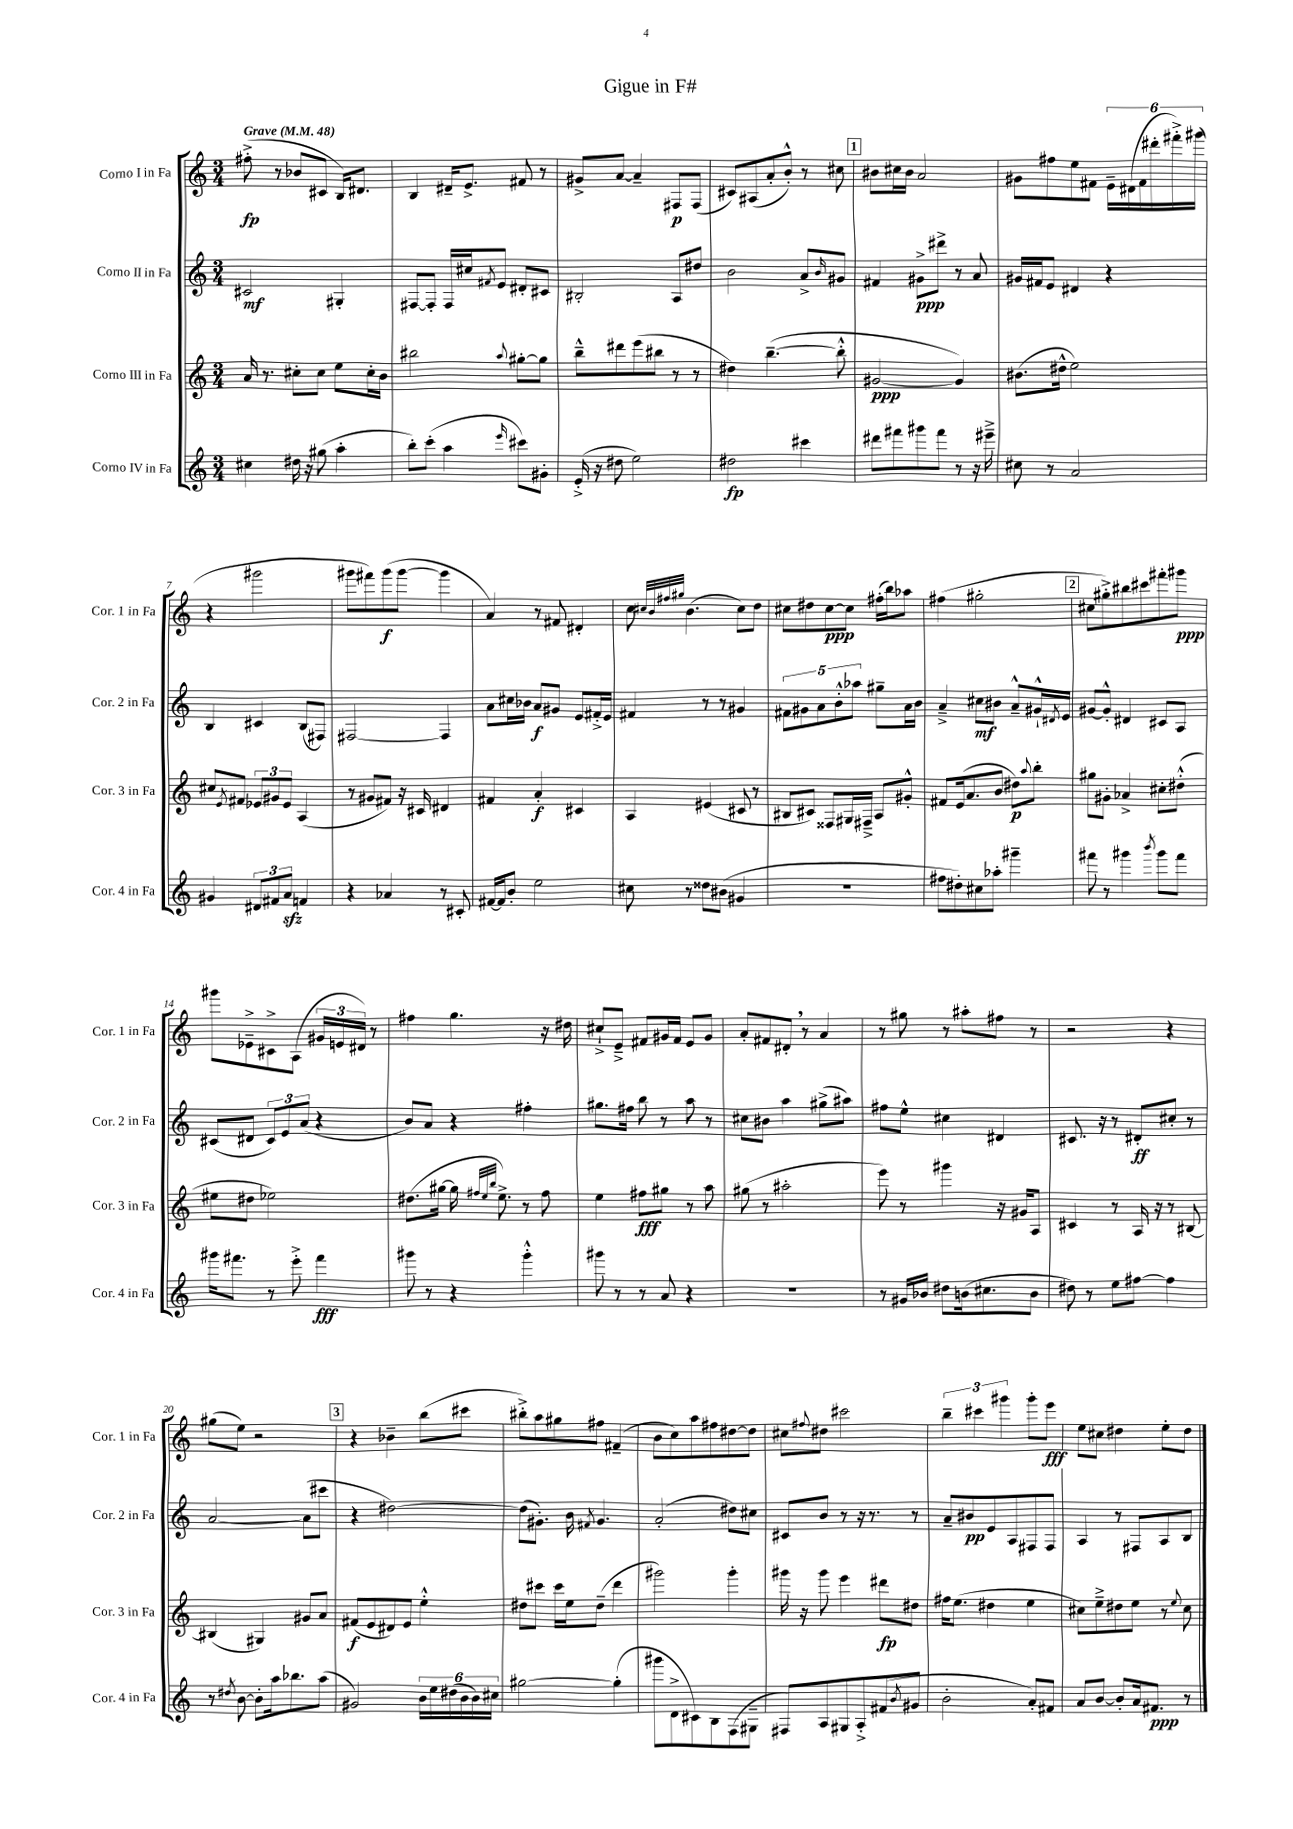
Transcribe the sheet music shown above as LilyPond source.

\header { title = "Gigue in F#" }
<<
\new StaffGroup <<
\new Staff = "s0" \with { instrumentName = "Corno I in Fa" shortInstrumentName = "Cor. 1 in Fa" } {
    \clef treble \key c \major \numericTimeSignature \time 3/4 \tempo "Grave" 4 = 48
    fis''8-.->\fp( r8 bes'8 cis'8 b16) dis'8. |
    b4 dis'16-- e'8.-> fis'8 r8 |
    gis'8-> a'8~ a'4-- fis8\p fis8( |
    cis'8) ais8( a'8-. b'8-.-^) r8 cis''8 |
    \mark \markup { \box "1" } bis'8 cis''16 bis'16 a'2 |
    gis'8 fis''8 e''8 fis'8 \tuplet 6/4 { e'16-- dis'16( fis'16 dis'''16-. fis'''16-.->) gis'''16( } |
    r4 gis'''2 |
    gis'''8 fis'''8) gis'''8\f( gis'''8~ gis'''4 |
    a'4) r8 fis'8 dis'4-. |
    c''8 \grace { cis''32 b'32 fis''32 gis''32 } b'4.( cis''8) d''8 |
    cis''8 dis''8 cis''8~\ppp cis''8 fis''16-.( b''16) aes''8 |
    fis''4( gis''2-. |
    \mark \markup { \box "2" } cis''8 gis''8-.->) bis''8 cis'''8 fis'''8-. gis'''8\ppp |
    gis'''8 ees'8---> cis'8-> a8( \tuplet 3/2 { gis'16 e'16 dis'16) } r8 |
    fis''4 g''4. r16 dis''16 |
    cis''8-!-> e'8---> fis'8 gis'16 fis'16 e'8 gis'8 |
    a'8-. fis'8 dis'8-. \breathe r8 a'4 |
    r8 gis''8 r8 ais''8-. fis''8 r8 |
    r2 r4 |
    gis''8( e''8) r2 |
    \mark \markup { \box "3" } r4 bes'4-- b''8( cis'''8 |
    bis''8-.->) a''8 gis''8 fis''8 fis'4--( |
    b'8 c''8) a''8 fis''8 dis''8~ dis''8 |
    cis''8 \appoggiatura { fis''8 } dis''8 cis'''2 |
    \tuplet 3/2 { b''4-- cis'''4 gis'''4 } gis'''8-. e'''8\fff |
    e''8 cis''8 dis''4 e''8-. dis''8 \bar "|." |
}
\new Staff = "s1" \with { instrumentName = "Corno II in Fa" shortInstrumentName = "Cor. 2 in Fa" } {
    \clef treble \key c \major \numericTimeSignature \time 3/4
    cis'2\mf gis4-. |
    fis8~ fis8-. fis16 cis''16 \acciaccatura { fis'8 } e'8 dis'8-. cis'8 |
    bis2-. a8 dis''8 |
    b'2 a'8-> \grace { b'16 } gis'8 |
    \mark \markup { \box "1" } fis'4 gis'8->\ppp dis'''8-> r8 a'8 |
    gis'16 fis'16 e'8 dis'4 r4 |
    b4 cis'4 b8( fis8) |
    fis2~ fis4 |
    a'8 cis''16 bes'16 a'8\f gis'8 e'8 fis'16-.-> e'16 |
    fis'4 r8 r8 gis'4 |
    \tuplet 5/4 { fis'8 gis'8 a'8 b'8-.-^ aes''8 } gis''8-- a'16 b'16 |
    a'4---> cis''8\mf bis'8 a'8---^ gis'16-!-^ \acciaccatura { dis'8 } e'16 |
    \mark \markup { \box "2" } gis'8~ gis'8-.-^ dis'4 cis'8 a8 |
    cis'8( dis'8 \tuplet 3/2 { cis'8) e'8 a'8( } r4 |
    b'8) a'8 r4 fis''4-. |
    gis''8. fis''16 b''8 r8 a''8 r8 |
    cis''8 bis'8 a''4 gis''8->( ais''8) |
    fis''8 e''8-^ cis''4 dis'4 |
    cis'8. r16 r8 dis'8-.\ff cis''8-. r8 |
    a'2~ a'8( cis'''8 |
    \mark \markup { \box "3" } r4 dis''2~) |
    dis''8( gis'8.-.) b'16 \acciaccatura { fis'8 } gis'4. |
    a'2-.( dis''8) cis''8 |
    cis'8 b'8 r8 r16 r8. r8 |
    a'8-- bis'8\pp e'8 a8 fis8 fis8 |
    a4 r8 fis8 a8 b8 \bar "|." |
}
\new Staff = "s2" \with { instrumentName = "Corno III in Fa" shortInstrumentName = "Cor. 3 in Fa" } {
    \clef treble \key c \major \numericTimeSignature \time 3/4
    a'16 r8. cis''8-. cis''8 e''8 cis''16-. b'16 |
    bis''2 \appoggiatura { a''8 } gis''8~-. gis''8 |
    b''8---^ dis'''8 e'''8( bis''8 r8 r8 |
    dis''4) b''4.~--( b''8-.-^ |
    \mark \markup { \box "1" } gis'2~\ppp gis'4) |
    bis'8.( dis''16-^ e''2) |
    cis''8 \acciaccatura { e'8 } fis'8 \tuplet 3/2 { ees'8 gis'8 ees'8 } a4( |
    r8 gis'8 fis'8) r16 cis'16 dis'4 |
    fis'4 a'4-.\f cis'4 |
    a4 eis'4( cis'8 r8 |
    bis8 cis'8) fisis8 gis16 fis16---> a8 gis'8-.-^ |
    fis'8 e'16( a'8. b'8 dis''8\p) \appoggiatura { a''8 } b''8-. |
    \mark \markup { \box "2" } gis''8 gis'8-. aes'4-> cis''8-. dis''8-.-^( |
    eis''8 dis''8 ees''2) |
    dis''8.( gis''16~ gis''16 \grace { fis''32 e''32 b''32 } e''8.->) r8 fis''8 |
    e''4 fis''8\fff gis''8 r8 a''8 |
    gis''8( r8 ais''2-. |
    e'''8) r8 gis'''4 r16 gis'16 a8 |
    cis'4 r8 a16 r16 r8 bis8~ |
    bis4( gis4) gis'8 a'8 |
    \mark \markup { \box "3" } fis'8\f( e'8 dis'8) e'8 e''4-.-^ |
    dis''8 cis'''8 cis'''16 e''16 dis''8--( d'''4 |
    gis'''2) gis'''4-. |
    gis'''16 r16 gis'''8 e'''4 dis'''8\fp dis''8 |
    fis''16 e''8.( dis''4 e''4 |
    cis''8) e''8---> dis''8 e''8 r8 \appoggiatura { e''8 } cis''8 \bar "|." |
}
\new Staff = "s3" \with { instrumentName = "Corno IV in Fa" shortInstrumentName = "Cor. 4 in Fa" } {
    \clef treble \key c \major \numericTimeSignature \time 3/4
    cis''4 dis''16 r16 gis''8( a''4-. |
    b''8-.) c'''8-.( a''4 \grace { e'''16 } cis'''8) gis'8-. |
    e'16-.->( r16 dis''8 e''2) |
    dis''2\fp cis'''4 |
    \mark \markup { \box "1" } dis'''8 fis'''8 gis'''8 fis'''8 r8 r16 eis'''16---> |
    cis''8 r8 a'2 |
    gis'4 \tuplet 3/2 { dis'8 fis'8 a'8\sfz } f'4 |
    r4 aes'4 r8 cis'8-. |
    fis'16~ fis'16 b'8-. e''2 |
    cis''8 r8 disis''8 bis'8( gis'4 |
    R2. |
    fis''8 dis''8-.) cis''8 aes''8-. gis'''4-- |
    \mark \markup { \box "2" } fis'''8 r8 gis'''4 \acciaccatura { b'''8 } gis'''8 fis'''8 |
    gis'''16 fis'''8. r8 e'''8-.-> fis'''4\fff |
    gis'''8 r8 r4 gis'''4-.-^ |
    gis'''8 r8 r8 a'8 r4 |
    R2. |
    r8 gis'16 bes'16 dis''8 b'16( cis''8. b'8 |
    dis''8) r8 e''8 fis''8~ fis''4 |
    r8 \acciaccatura { dis''8 } b'8~ b'8-. a''16 bes''8. a''8( |
    \mark \markup { \box "3" } gis'2) \tuplet 6/4 { b'16 e''16 dis''16( b'16 b'16) cis''16 } |
    gis''2~ gis''4-.( |
    gis'''8 d'8-> cis'8) b8 f8( gis8-- |
    fis8) a8 gis8 a8-.-> fis'8( \acciaccatura { b'8 } gis'8 |
    b'2-. a'8-.) fis'8 |
    a'8 b'8~ b'8-. a'16 fis'8.\ppp r8 \bar "|." |
}
>>
>>
